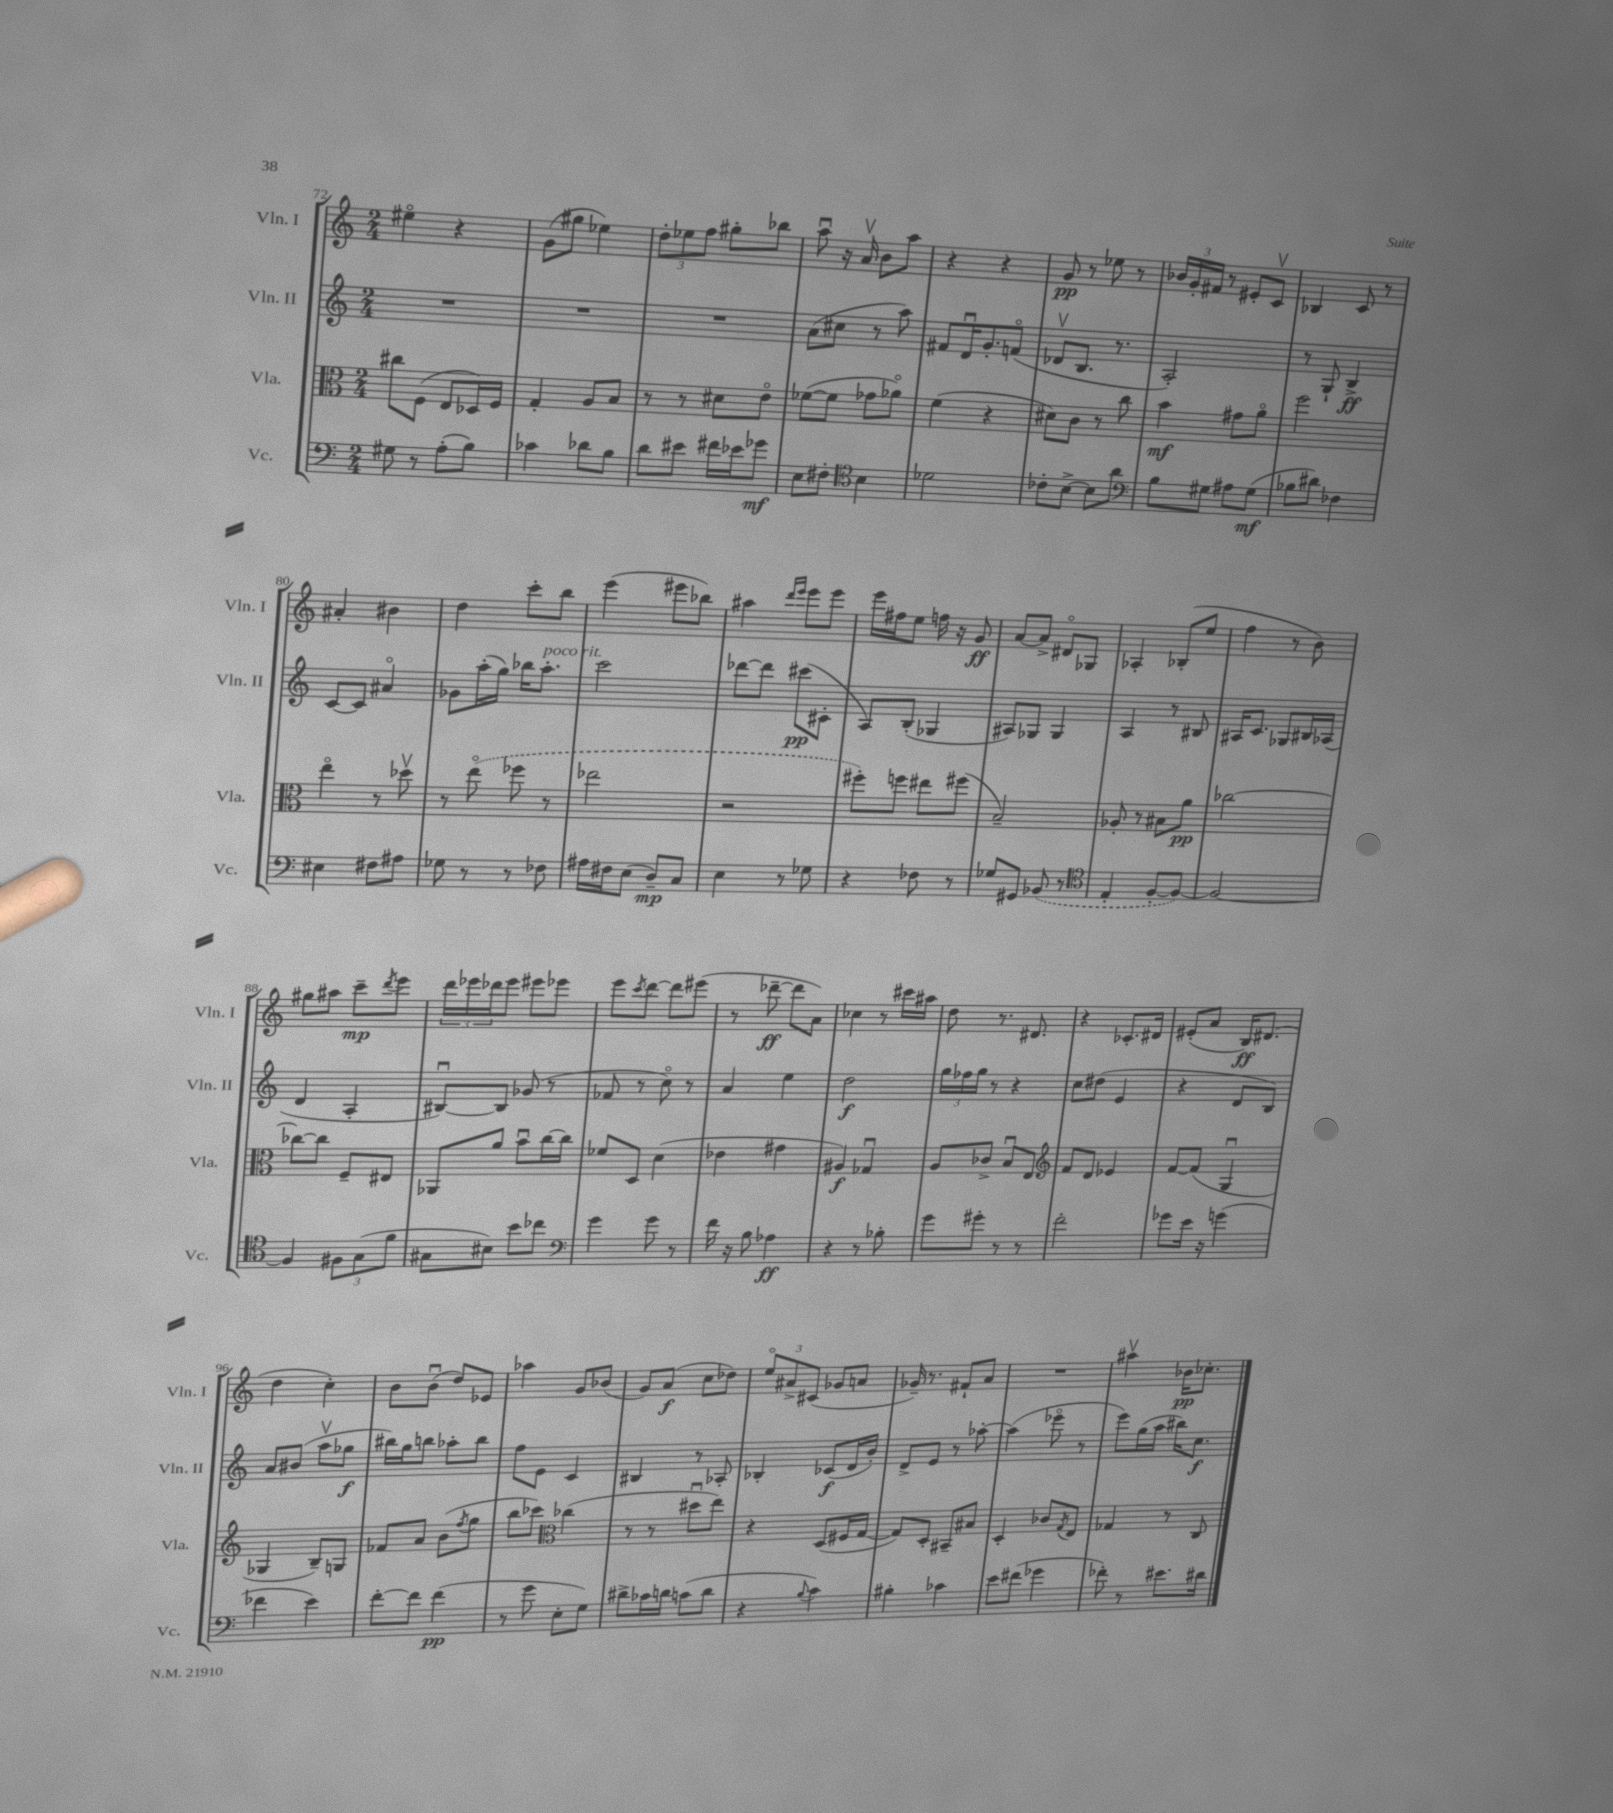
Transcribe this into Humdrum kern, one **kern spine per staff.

**kern	**dynam	**kern	**dynam	**kern	**dynam	**kern	**dynam
*part4	*part4	*part3	*part3	*part2	*part2	*part1	*part1
*staff4	*staff4	*staff3	*staff3	*staff2	*staff2	*staff1	*staff1
*I"Vc.	*	*I"Vla.	*	*I"Vln. II	*	*I"Vln. I	*
*I'Vc.	*	*I'Vla.	*	*I'Vln. II	*	*I'Vln. I	*
*clefF4	*	*clefC3	*	*clefG2	*	*clefG2	*
*k[]	*	*k[]	*	*k[]	*	*k[]	*
*M2/4	*	*M2/4	*	*M2/4	*	*M2/4	*
=72	=72	=72	=72	=72	=72	=72	=72
8G#X\	.	8cc#X\L	.	2r	.	4ee#X\	.
8r	.	(8F\J	.	.	.	.	.
(8A'\L	.	8E/L	.	.	.	4r	.
8B\J)	.	16D-X/L)	.	.	.	.	.
.	.	16F/JJ	.	.	.	.	.
=73	=73	=73	=73	=73	=73	=73	=73
4c-X\	.	4G'/	.	2r	.	(8g\L	.
.	.	.	.	.	.	8gg#X\J	.
8d-X\L	.	8A/L	.	.	.	4ee-X\)	.
8B\J	.	8B/J	.	.	.	.	.
=74	=74	=74	=74	=74	=74	=74	=74
8d\L	.	8r	.	2r	.	12dd'\L	.
.	.	.	.	.	.	12ee-X\	.
8e#X\J	.	8r	.	.	.	.	.
.	.	.	.	.	.	12ff\J	.
16f#X\LL	.	8d#X\L	.	.	.	8gg#X'\L	.
16e-X\J	.	.	.	.	.	.	.
8g-X\J	mf	8e\J	.	.	.	8bb-X\J	.
=75	=75	=75	=75	=75	=75	=75	=75
8E\L	.	([8f-X\L	.	(8a\L	.	8aau\	.
8F#X'\J	.	8f-\J]	.	8cc#X\J	.	16r	.
.	.	.	.	.	.	16av/	.
*clefC4	*	*	*	*	*	*	*
4B\	.	8g-X\L	.	8r	.	8b\L	.
.	.	8a-X\J)	.	8aa\)	.	8aa\J	.
=76	=76	=76	=76	=76	=76	=76	=76
2d-X\	.	(4f\	.	8f#X/L	.	4r	.
.	.	.	.	16du/K	.	.	.
.	.	.	.	8.g'/	.	.	.
.	.	4r	.	.	.	4r	.
.	.	.	.	(8fn/J	.	.	.
=77	=77	=77	=77	=77	=77	=77	=77
8c-X'\L	.	8d#X\L)	.	8d-Xv/L	.	8g/	pp
[8B^\J	.	8c\J	.	8.B/J	.	8r	.
8B\L]	.	8r	.	.	.	8ee-X\	.
.	.	.	.	8.r	.	.	.
8a\J	.	8cc\	.	.	.	8r	.
=78	=78	=78	=78	=78	=78	=78	=78
*clefF4	*	*	*	*	*	*	*
8B\L	.	4b\	mf	2A'/)	.	24b-X/LL	.
.	.	.	.	.	.	24g'/	.
.	.	.	.	.	.	24f#X/JJ	.
8G#X\J	.	.	.	.	.	8r	.
8A#X\L	.	8g#X\L	.	.	.	8e#X'/L	.
(8G#\J	mf	8a\J	.	.	.	8cv/J	.
=79	=79	=79	=79	=79	=79	=79	=79
8B-X\L	.	2ff\	.	8r	.	4B-X/	.
8d#X\J)	.	.	.	8G`/	.	.	.
4F-X\	.	.	.	4B^/	ff	8c/	.
.	.	.	.	.	.	8r	.
!!LO:LB:g=z
=80	=80	=80	=80	=80	=80	=80	=80
4E#X\	.	4ee\	.	[8c/L	.	4a#X'/	.
.	.	.	.	8c/J]	.	.	.
8F#X\L	.	8r	.	4a#X/	.	4b#X\	.
8A#X\J	.	8dd-Xv\	.	.	.	.	.
=81	=81	=81	=81	=81	=81	=81	=81
8G-X\	.	8r	.	8g-X\L	.	4dd\	.
8r	.	(8ee\	.	(16aa'\L	.	.	.
.	.	.	.	16gg\JJ)	.	.	.
8r	.	8ff-X\	.	16bb-X\KL	.	8ccc'\L	.
!	!	!	!	!LO:TX:a:i:t=poco rit.	!	!	!
.	.	.	.	8.aa'\J	.	.	.
8F-X\	.	8r	.	.	.	8bb\J	.
=82	=82	=82	=82	=82	=82	=82	=82
16A#X\LL	.	2ee-X\	.	2ccc\	.	(4eee\	.
16F#X\J	.	.	.	.	.	.	.
(8E\J	.	.	.	.	.	.	.
8D~/L)	mp	.	.	.	.	8eee#X\L	.
8C/J	.	.	.	.	.	8bb-X\J)	.
=83	=83	=83	=83	=83	=83	=83	=83
4E\	.	2r	.	[8ddd-X\L	.	4aa#X\	.
.	.	.	.	8ddd-\J]	.	.	.
.	.	.	.	.	.	16qqddd/LL	.
.	.	.	.	.	.	16qqeee/JJ	.
8r	.	.	.	(8ccc#X\L	pp	8eee\L	.
8G-X\	.	.	.	8c#X'\J	.	8eee\J	.
=84	=84	=84	=84	=84	=84	=84	=84
4r	.	8ff#X'\L)	.	8A/L)	.	16eee\LL	.
.	.	.	.	.	.	16ff#X\J	.
.	.	8ffn\J	.	(8B'/J	.	8ee\J	.
8F-X\	.	8ee#X\L	.	4G-X/	.	16ffn\	.
.	.	.	.	.	.	16r	.
8r	.	(8ff#X\J	.	.	.	8g/	ff
=85	=85	=85	=85	=85	=85	=85	=85
8G-X/L	.	2B~/)	.	8A#X/L)	.	[8a/L	.
8GG#X/J	.	.	.	8G-X/J	.	8a^/J]	.
(8BB-X/	.	.	.	4G-/	.	8d#X/L	.
8r	.	.	.	.	.	8G-X/J	.
=86	=86	=86	=86	=86	=86	=86	=86
*clefC4	*	*	*	*	*	*	*
4E'/	.	8A-X'/	.	4A/	.	4A-X'/	.
.	.	8r	.	.	.	.	.
[8F'/L	.	8B#X\L	.	8r	.	(8B-X'/L	.
8F/J_)	.	8a\J	pp	8B#X/	.	8ee/J	.
=87	=87	=87	=87	=87	=87	=87	=87
2F/_	.	[2cc-X\	.	16A#X/KL	.	4ff\	.
.	.	.	.	8.c/J	.	.	.
.	.	.	.	8G-X/L	.	8r	.
.	.	.	.	16B#X/L	.	8b\)	.
.	.	.	.	(16A-X/JJ	.	.	.
!!LO:LB:g=z
=88	=88	=88	=88	=88	=88	=88	=88
4F/]	.	8cc-X\L_	.	4d/	.	8gg#X\L	.
.	.	8cc-\J]	.	.	.	8aa#X\J	.
12F#X\L	.	8F~/L	.	4A'/	.	8ccc~\L	mp
(12G\	.	.	.	.	.	.	.
.	.	.	.	.	.	8qddd/	.
.	.	8E#X/J	.	.	.	8eee\J	.
12f\J	.	.	.	.	.	.	.
=89	=89	=89	=89	=89	=89	=89	=89
8G#X\L	.	8AA-X/L	.	[8B#Xu/L)	.	24ddd\LL	.
.	.	.	.	.	.	24eee-X\	.
.	.	.	.	.	.	24ddd-X\J	.
8B#X\J)	.	8a/J	.	8B#/J]	.	8eee-\J	.
8b\L	.	8bu\L	.	(8g-X/	.	8eee#X\L	.
8cc-X\J	.	[16cc\L	.	8r	.	8eee-X\J	.
.	.	16cc\JJ]	.	.	.	.	.
=90	=90	=90	=90	=90	=90	=90	=90
*clefF4	*	*	*	*	*	*	*
4g\	.	8f-X/L	.	8f-X/	.	8eee\L	.
.	.	.	.	.	.	8qccc/	.
.	.	8D/J	.	8r	.	[8ddd\J	.
8g\	.	(4d\	.	8cc\)	.	8ddd\L]	.
8r	.	.	.	8r	.	(8eee#X\J	.
=91	=91	=91	=91	=91	=91	=91	=91
16f\	.	4e-X\	.	4a/	.	8r	.
16r	.	.	.	.	.	.	.
8B\	.	.	.	.	.	[8ddd-X~\	ff
4A-X\	ff	4g#X\	.	4ee\	.	8ddd-\L]	.
.	.	.	.	.	.	8a\J)	.
=92	=92	=92	=92	=92	=92	=92	=92
4r	.	4A#X/)	f	2dd\	f	4cc-X\	.
8r	.	4G-Xu/	.	.	.	8r	.
8B-X'\	.	.	.	.	.	16ccc#X\LL	.
.	.	.	.	.	.	16aa#X\JJ	.
=93	=93	=93	=93	=93	=93	=93	=93
8g\L	.	8A/L	.	24gg\LL	.	8dd\	.
.	.	.	.	24ff-X\	.	.	.
.	.	.	.	24gg\JJ	.	.	.
8g#X'\J	.	8c-X^/J	.	8r	.	8.r	.
8r	.	8Bu/L	.	4r	.	.	.
.	.	.	.	.	.	8.d#X/	.
8r	.	8E/J	.	.	.	.	.
=94	=94	=94	=94	=94	=94	=94	=94
*	*	*clefG2	*	*	*	*	*
2f'\	.	8f/L	.	8cc\L	.	4r	.
.	.	8d/J	.	(8dd#X\J	.	.	.
.	.	4e-X/	.	4e/	.	8.c-X'/L	.
.	.	.	.	.	.	16d#X/Jk	.
=95	=95	=95	=95	=95	=95	=95	=95
8g-X\L	.	[8f/L	.	4r	.	(8e#X'/L	.
16e\Jk	.	(8f/J]	.	.	.	8a/J	.
16r	.	.	.	.	.	.	.
(4gn\	.	4Gu/	.	8d/L	.	16B/KL)	ff
.	.	.	.	.	.	(8.d#X/J	.
.	.	.	.	8B/J)	.	.	.
!!LO:LB:g=z
=96	=96	=96	=96	=96	=96	=96	=96
4f-X\	.	4G-X/	.	8a/L	.	4dd\	.
.	.	.	.	(8b#X/J	.	.	.
4e\)	.	8B~/L)	.	8aav\L	.	4cc'\)	.
.	.	8Gn/J	.	8gg-X\J	f	.	.
=97	=97	=97	=97	=97	=97	=97	=97
[8f'\L	.	8f-X/L	.	16bb#X\LL)	.	8b\L	.
.	.	.	.	16gg\J	.	.	.
8f\J]	.	8a/J	.	8bbn\J	.	(8bu\J	.
(4f\	pp	(8b\L	.	8aa-X'\L	.	8dd/L)	.
.	.	8qff/	.	.	.	.	.
.	.	8gg\J	.	8bb\J	.	8e-X/J	.
=98	=98	=98	=98	=98	=98	=98	=98
8r	.	8bb\L	.	8ff\L	.	4aa-X\	.
8g\	.	8ccc-X\J)	.	8e\J	.	.	.
*	*	*clefC3	*	*	*	*	*
8E'\L	.	(4cc-X\	.	4c/	.	8g/L	.
8G\J)	.	.	.	.	.	(8b-X/J	.
=99	=99	=99	=99	=99	=99	=99	=99
8d#X^\L	.	8r	.	4B#X/	.	8g/L)	.
16c-X\L	.	8r	.	.	.	(8a/J	f
16dn\JJ	.	.	.	.	.	.	.
(8cn\L	.	8dd#Xu\L	.	8r	.	8cc\L	.
8d\J	.	8ee\J)	.	8A-X'/	.	8dd-X\J)	.
=100	=100	=100	=100	=100	=100	=100	=100
4r	.	4r	.	4B-X'/	.	12ee/L	.
.	.	.	.	.	.	12a#X^/	.
.	.	.	.	.	.	(12c#X/J	.
8qqB/	.	.	.	.	.	.	.
4c\)	.	(8D/L	.	(8c-X/L	f	8g-X/L	.
.	.	16F#X/L	.	16d/L	.	8an/J	.
.	.	[16G/JJ	.	16b'/JJ)	.	.	.
=101	=101	=101	=101	=101	=101	=101	=101
4B#X'\	.	8G/L])	.	8d^/L	.	16g-X~/)	.
.	.	.	.	.	.	8.r	.
.	.	8D'/J	.	8e/J	.	.	.
4c-X\	.	8BB#X~/L	.	8r	.	8f#X`/L	.
.	.	8B#X/J	.	[8aa-X'\	.	8a/J	.
=102	=102	=102	=102	=102	=102	=102	=102
8e\L	.	4D'/	.	(4aa-\]	.	2r	.
(8f#X\J	.	.	.	.	.	.	.
4g-X\	.	8c-X/L	.	8eee-X\	.	.	.
.	.	8qG/	.	.	.	.	.
.	.	8E/J	.	8r	.	.	.
=103	=103	=103	=103	=103	=103	=103	=103
8f-X'\)	.	4G-X/	.	8eee\L)	.	4aa#Xv\	.
8r	.	.	.	(16gg\L	.	.	.
.	.	.	.	16aa\JJ	.	.	.
8.e#X\L	.	8r	.	16bb#X\KL)	.	16b-X\KL	pp
.	.	.	.	8.cc\J	f	8.cc-X'\J	.
.	.	8C/	.	.	.	.	.
16d#X\Jk	.	.	.	.	.	.	.
==	==	==	==	==	==	==	==
*-	*-	*-	*-	*-	*-	*-	*-
